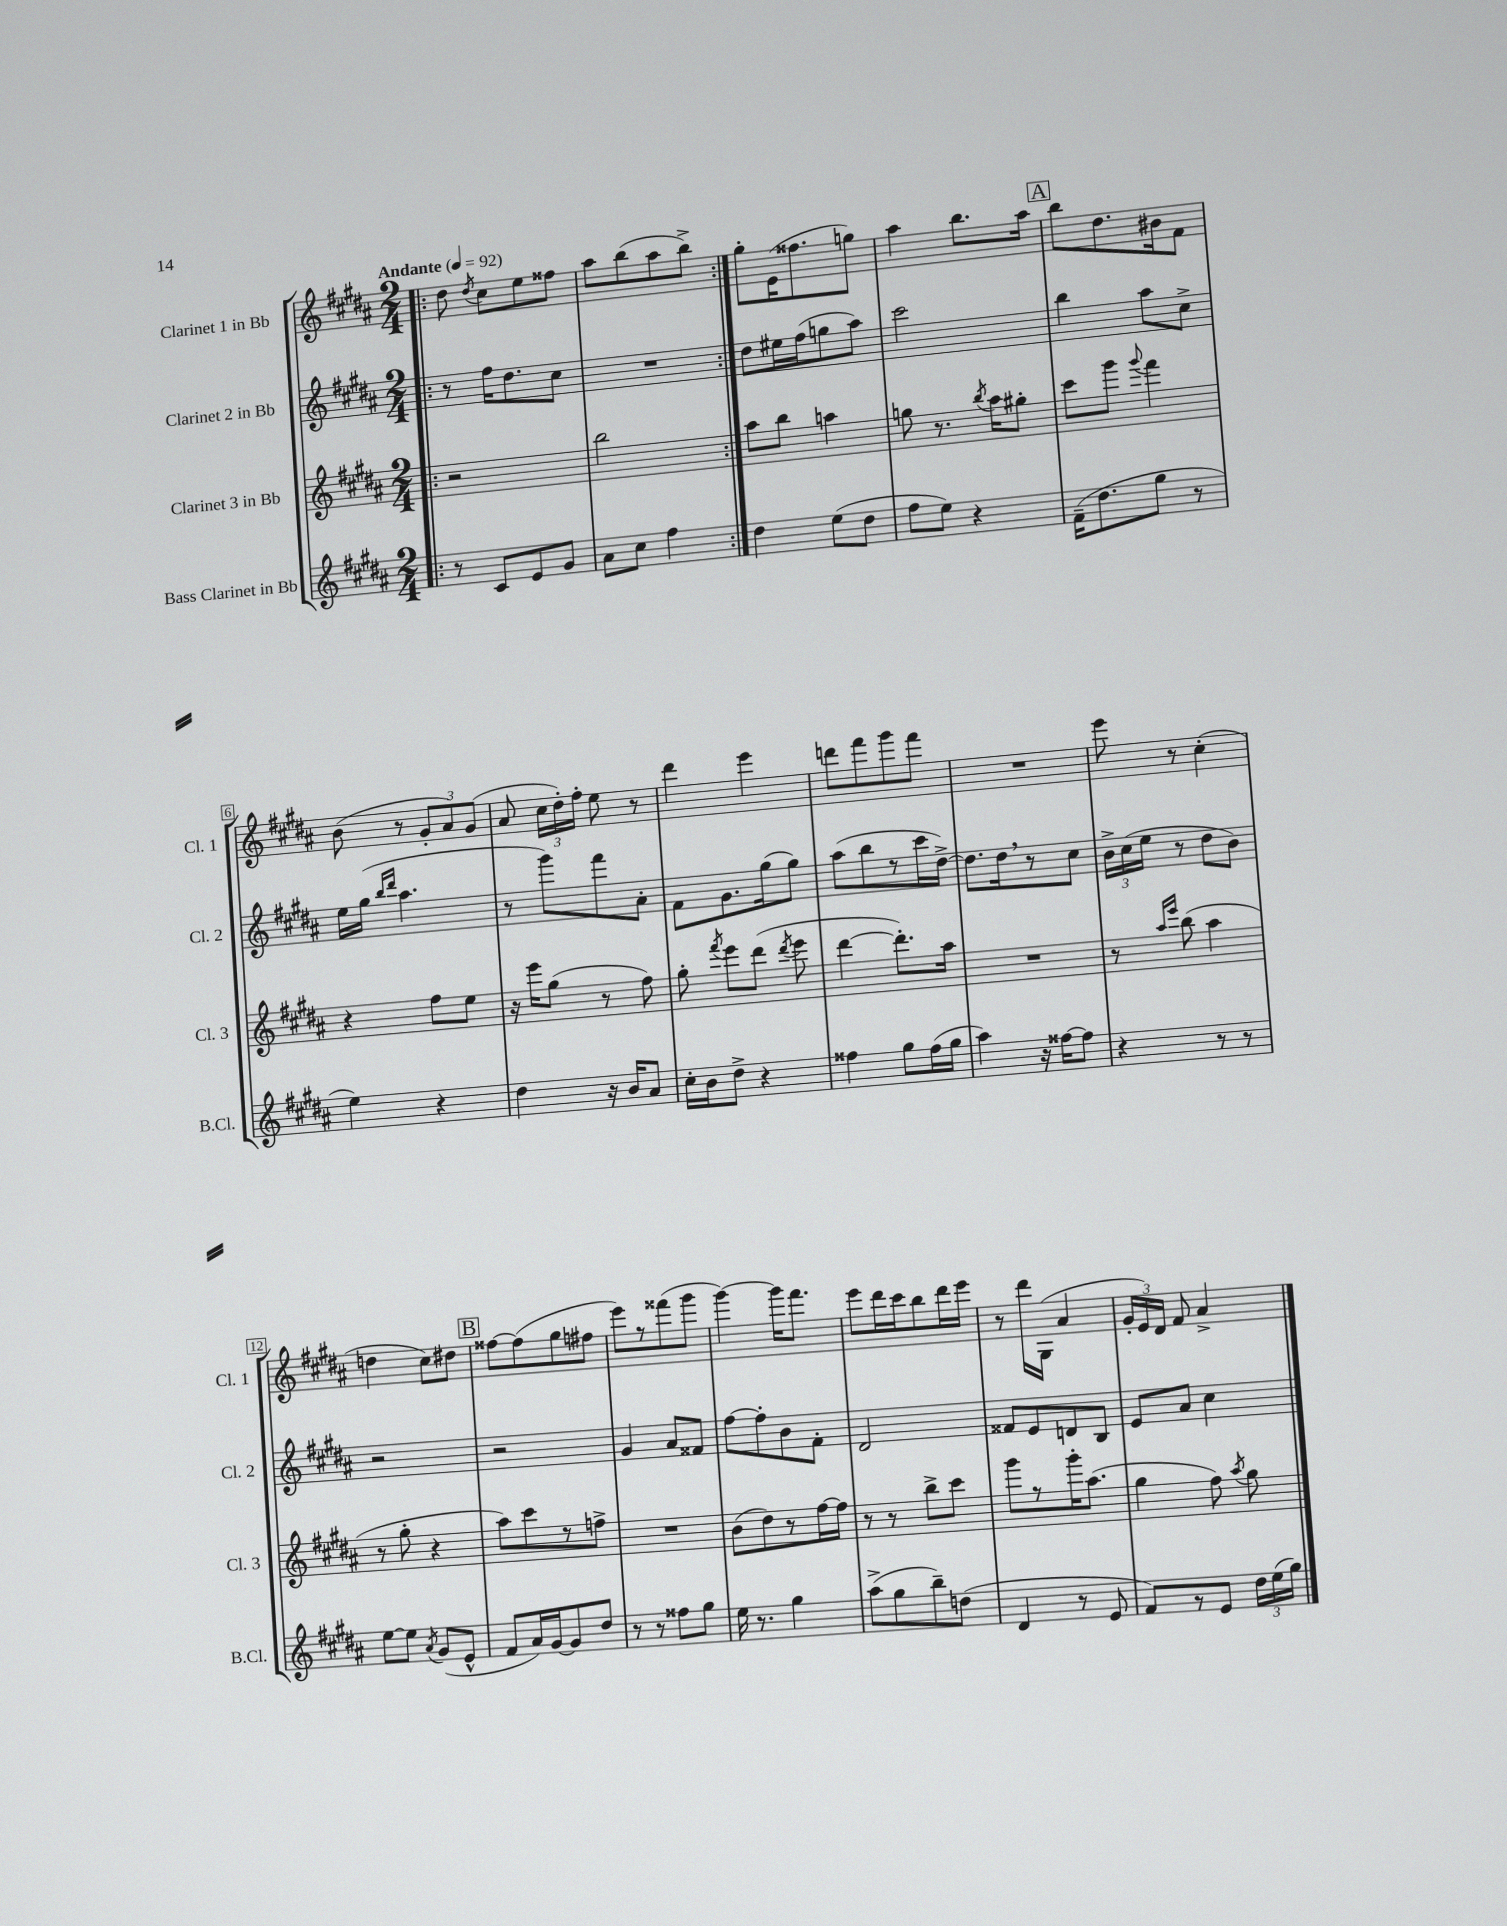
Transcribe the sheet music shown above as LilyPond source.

<<
\new StaffGroup <<
\new Staff = "s0" \with { instrumentName = "Clarinet 1 in Bb" shortInstrumentName = "Cl. 1" } {
    \clef treble \key b \major \numericTimeSignature \time 2/4 \tempo "Andante" 4 = 92
    \autoBeamOff \repeat volta 2 { \bar ".|:" dis''8 \acciaccatura { dis''8 } cis''8[ e''8 fisis''8] |
    ais''8[ b''8( ais''8 b''8]->) | }
    gis''8[-. e'16( fisis''8. g''8]) |
    ais''4 b''8.[ ais''16] |
    \mark \markup { \box "A" } b''8[ dis''8. bis'16 fis'8] |
    b'8( r8 \tuplet 3/2 { gis'8[-. ais'8) gis'8]( } |
    ais'8 \tuplet 3/2 { cis''16[ dis''16-.) fis''16]-. } e''8 r8 |
    dis'''4 e'''4 |
    d'''8[ fis'''8 gis'''8 fis'''8] |
    R2 |
    e'''8 r8 cis''4-.( |
    d''4 cis''8[) dis''8] |
    \mark \markup { \box "B" } fisis''8[~ fisis''8( gis''8 fis''8] |
    e'''8[) r8 fisis'''8( gis'''8] |
    gis'''4~) gis'''16[ fis'''8.] |
    e'''8[ dis'''16 cis'''16 b''8 dis'''16 e'''16] |
    r8 dis'''16[ gis16]( ais'4 |
    \tuplet 3/2 { gis'16[-. e'16) dis'16] } fis'8 ais'4-> \bar "|." |
}
\new Staff = "s1" \with { instrumentName = "Clarinet 2 in Bb" shortInstrumentName = "Cl. 2" } {
    \clef treble \key b \major \numericTimeSignature \time 2/4
    \autoBeamOff \repeat volta 2 { \bar ".|:" r8 fis''16[ dis''8. cis''8] |
    R2 | }
    dis''8[ eis''16 fis''16( g''8 ais''8]) |
    cis'''2 |
    \mark \markup { \box "A" } b''4 ais''8[ cis''8]-> |
    e''16[ gis''16]( \grace { b''16[ dis'''16] } ais''4. |
    r8 gis'''8[) fis'''8 ais'8]-. |
    fis'8[ gis'8. gis''16( gis''8]) |
    ais''8[( b''8 r8 cis'''16 dis''16]~->) |
    dis''8.[ dis''16 \breathe r8 cis''8] |
    \tuplet 3/2 { b'16[-> cis''16( e''16] } r8 dis''8[ b'8]) |
    r2 |
    \mark \markup { \box "B" } r2 |
    gis'4 ais'8[ fisis'8] |
    fis''8[~ fis''8-. b'8 fis'8]-. |
    dis'2 |
    fisis'8[ e'8 d'8 b8] |
    e'8[ ais'8] cis''4 \bar "|." |
}
\new Staff = "s2" \with { instrumentName = "Clarinet 3 in Bb" shortInstrumentName = "Cl. 3" } {
    \clef treble \key b \major \numericTimeSignature \time 2/4
    \autoBeamOff \repeat volta 2 { \bar ".|:" r2 |
    b''2 | }
    ais''8[ b''8] a''4 |
    g''8 r8. \acciaccatura { b''8 } ais''16[ gis''8]-. |
    \mark \markup { \box "A" } cis'''8[ gis'''8] \appoggiatura { gis'''8 } fis'''4 |
    r4 fis''8[ e''8] |
    r16 e'''16[ gis''8]( r8 fis''8) |
    gis''8-. \acciaccatura { fis'''8 } e'''8[ dis'''8]( \acciaccatura { dis'''8 } e'''8 |
    dis'''4~ dis'''8.[-.) ais''16] |
    R2 |
    r8 \grace { ais''16[ e'''16] } b''8( ais''4 |
    r8 gis''8-. r4 |
    \mark \markup { \box "B" } ais''8[) cis'''8 r8 f''8]-> |
    R2 |
    b'8[( dis''8) r8 fis''16~ fis''16] |
    r8 r8 b''8[-> cis'''8] |
    gis'''8[ r8 gis'''16-. ais''8.]( |
    gis''4 fis''8) \acciaccatura { ais''8 } gis''8 \bar "|." |
}
\new Staff = "s3" \with { instrumentName = "Bass Clarinet in Bb" shortInstrumentName = "B.Cl." } {
    \clef treble \key b \major \numericTimeSignature \time 2/4
    \autoBeamOff \repeat volta 2 { \bar ".|:" r8 cis'8[ e'8 gis'8] |
    ais'8[ cis''8] fis''4 | }
    dis''4 e''8[( dis''8] |
    fis''8[ e''8]) r4 |
    \mark \markup { \box "A" } fis'16[--( dis''8. gis''8] r8 |
    e''4) r4 |
    dis''4 r16 b'16[ ais'8] |
    cis''16[-. b'16 dis''8]-> r4 |
    fisis''4 gis''8[ fisis''16( gis''16] |
    ais''4) r16 fisis''16[~ fisis''8] |
    r4 r8 r8 |
    e''8[~ e''8] \acciaccatura { ais'8 } gis'8[( e'8]-^ |
    \mark \markup { \box "B" } fis'8[ ais'16) gis'16~ gis'8 dis''8] |
    r8 r8 fisis''8[ gis''8] |
    e''16 r8. gis''4 |
    ais''8[->( gis''8 b''8--) d''8]( |
    dis'4 r8 e'8 |
    fis'8[) r8 e'8] \tuplet 3/2 { dis''16[ e''16( gis''16]) } \bar "|." |
}
>>
>>
\layout { \context { \Score \override BarNumber.stencil = #(make-stencil-boxer 0.1 0.3 ly:text-interface::print) } }
